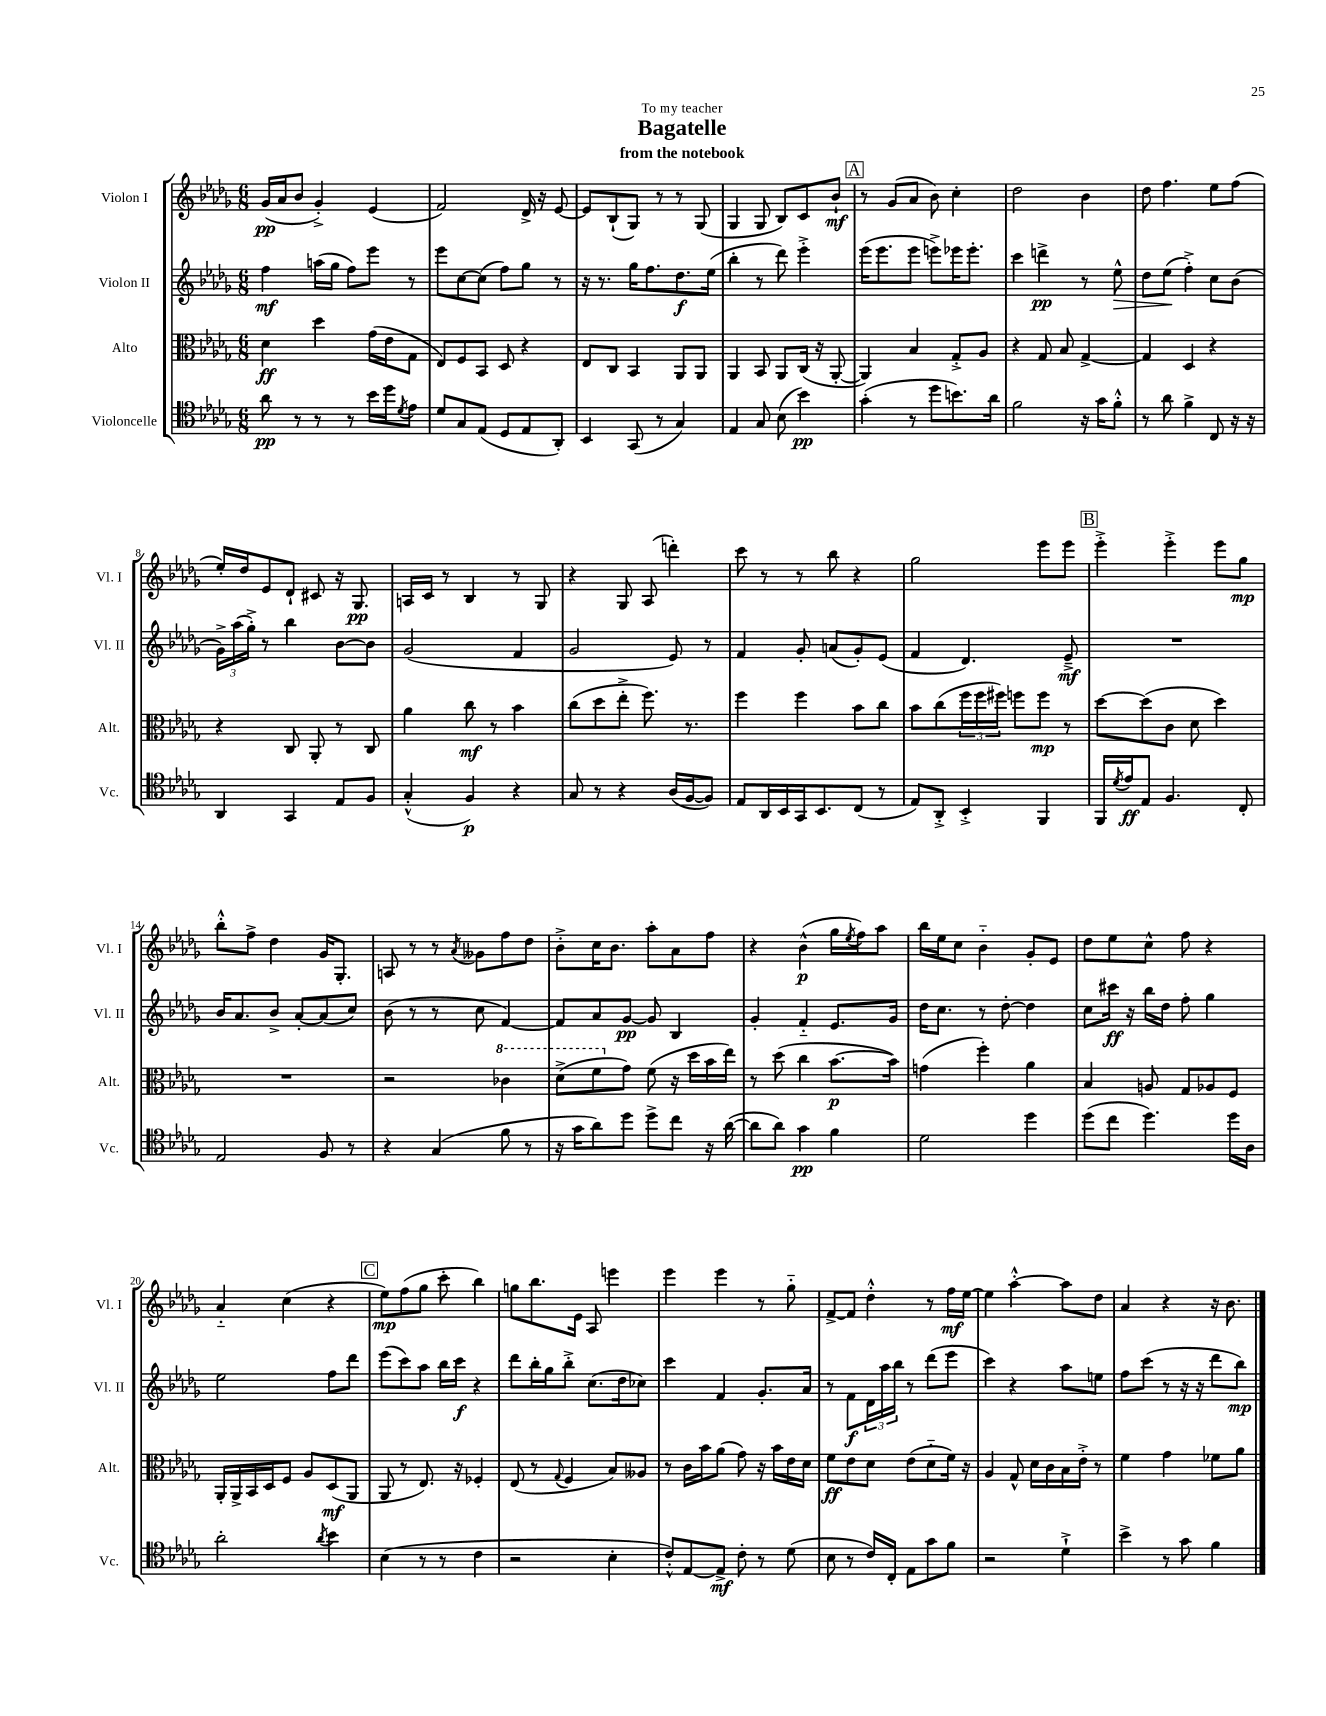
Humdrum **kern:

**kern	**dynam	**kern	**dynam	**kern	**dynam	**kern	**dynam
*part4	*part4	*part3	*part3	*part2	*part2	*part1	*part1
*staff4	*staff4	*staff3	*staff3	*staff2	*staff2	*staff1	*staff1
*I"Violoncelle	*	*I"Alto	*	*I"Violon II	*	*I"Violon I	*
*I'Vc.	*	*I'Alt.	*	*I'Vl. II	*	*I'Vl. I	*
*clefC4	*	*clefC3	*	*clefG2	*	*clefG2	*
*k[b-e-a-d-g-]	*	*k[b-e-a-d-g-]	*	*k[b-e-a-d-g-]	*	*k[b-e-a-d-g-]	*
*M6/8	*	*M6/8	*	*M6/8	*	*M6/8	*
=1	=1	=1	=1	=1	=1	=1	=1
8a-\	pp	4d-\	ff	4ff\	mf	(16g-/LL	pp
.	.	.	.	.	.	16a-/J	.
8r	.	.	.	.	.	8b-/J	.
8r	.	4dd-\	.	(16aan\LL	.	4g-'^/)	.
.	.	.	.	16gg-\JJ	.	.	.
8r	.	.	.	8ff\L)	.	.	.
16b-\LL	.	(16g-\LL	.	8eee-\J	.	(4e-/	.
16dd-\J	.	16e-\J	.	.	.	.	.
8qd-/	.	.	.	.	.	.	.
8e-\J	.	8G-\J	.	8r	.	.	.
=2	=2	=2	=2	=2	=2	=2	=2
8d-/L	.	8E-/L)	.	8eee-\L	.	2f/)	.
8G-/	.	8F/	.	[8cc\	.	.	.
(8E-/J	.	8BB-/J	.	(8cc\J]	.	.	.
8D-/L	.	8D-/	.	8ff\L)	.	.	.
8E-/	.	4r	.	8gg-\J	.	16d-^/	.
.	.	.	.	.	.	16r	.
8AA-'/J)	.	.	.	8r	.	[8e-/	.
=3	=3	=3	=3	=3	=3	=3	=3
4BB-/	.	8E-/L	.	16r	.	8e-/L]	.
.	.	.	.	8.r	.	.	.
.	.	8C/J	.	.	.	(8B-`/	.
(8GG-/	.	4BB-/	.	16gg-\KL	.	8G-/J)	.
.	.	.	.	8.ff\	.	.	.
8r	.	.	.	.	.	8r	.
4G-/)	.	8AA-/L	.	8.dd-\	f	8r	.
.	.	8AA-/J	.	.	.	(8G-/	.
.	.	.	.	(16ee-\Jk	.	.	.
=4	=4	=4	=4	=4	=4	=4	=4
4E-/	.	4AA-/	.	4bb-'\	.	4G-/	.
8G-/	.	8BB-/	.	8r	.	8G-/	.
(8B-\	.	8AA-/L	.	8ddd-\)	.	8B-/L)	.
4b-\)	pp	(16C/Jk	.	4eee-'^\	.	8c/	.
.	.	16r	.	.	.	.	.
.	.	[8AA-'/	.	.	.	8b-`/J	mf
!!LO:REH:place=s1:t=A
=5	=5	=5	=5	=5	=5	=5	=5
(4g-'\	.	4AA-/])	.	(16eee-\KL	.	8r	.
.	.	.	.	8.eee-\	.	.	.
.	.	.	.	.	.	(8g-/L	.
8r	.	4B-/	.	8eee-\J	.	8a-/J	.
8dd-\L	.	.	.	8eeen^\L)	.	8b-\)	.
8.bn\)	.	8G-'^/L	.	16eee-X\K	.	4cc'\	.
.	.	.	.	8.eee-'\J	.	.	.
.	.	8A-/J	.	.	.	.	.
16a-\Jk	.	.	.	.	.	.	.
=6	=6	=6	=6	=6	=6	=6	=6
2f\	.	4r	.	4ccc\	.	2dd-\	.
.	.	8G-/	.	4dddn^\	pp	.	.
.	.	8B-/	.	.	.	.	.
16r	.	[4G-^/	.	8r	.	4b-\	.
16g-\KL	.	.	.	.	.	.	.
!	!	!	!	!	!LO:HP:b	!	!
8f'^^\J	.	.	.	8ee-^^\	>	.	.
=7	=7	=7	=7	=7	=7	=7	=7
8r	.	4G-/]	.	8dd-\L	.	8dd-\	.
8a-\	.	.	.	(8ee-\J	.	4.ff\	.
4f^\	.	4D-/	.	4ff'^\)	]	.	.
8C/	.	4r	.	8cc\L	.	8ee-\L	.
16r	.	.	.	(8b-\J	.	(8ff\J	.
16r	.	.	.	.	.	.	.
!!LO:LB:g=z
=8	=8	=8	=8	=8	=8	=8	=8
4AA-/	.	4r	.	24g-^\LL)	.	16ee-'/LL)	.
.	.	.	.	(24aa-\	.	.	.
.	.	.	.	.	.	16dd-/J	.
.	.	.	.	24gg-'^\JJ)	.	.	.
.	.	.	.	8r	.	8e-/	.
4GG-/	.	8C/	.	4bb-\	.	8d-`/J	.
.	.	8AA-'/	.	.	.	8c#X/	.
8E-/L	.	8r	.	[8b-\L	.	16r	.
.	.	.	.	.	.	8.G-/	pp
8F/J	.	8C/	.	8b-\J]	.	.	.
=9	=9	=9	=9	=9	=9	=9	=9
(4G-'^^/	.	4a-\	.	(2g-/	.	16An/LL	.
.	.	.	.	.	.	16c/JJ	.
.	.	.	.	.	.	8r	.
4F/)	p	8cc\	mf	.	.	4B-/	.
.	.	8r	.	.	.	.	.
4r	.	4b-\	.	4f/	.	8r	.
.	.	.	.	.	.	8G-/	.
=10	=10	=10	=10	=10	=10	=10	=10
8G-/	.	(8cc\L	.	2g-/	.	4r	.
8r	.	8dd-\	.	.	.	.	.
4r	.	8ee-'^\J	.	.	.	8G-/	.
.	.	8.ff\)	.	.	.	(8A-/	.
(16A-/LL	.	.	.	8e-/)	.	4dddn'\)	.
[16F/J	.	8.r	.	.	.	.	.
8F/J])	.	.	.	8r	.	.	.
=11	=11	=11	=11	=11	=11	=11	=11
8E-/L	.	4ff\	.	4f/	.	8ccc\	.
16AA-/L	.	.	.	.	.	8r	.
16BB-/	.	.	.	.	.	.	.
16GG-/J	.	4ff\	.	8g-'/	.	8r	.
8.BB-/	.	.	.	.	.	.	.
.	.	.	.	(8an/L	.	8bb-\	.
(8C/J	.	8b-\L	.	8g-'/)	.	4r	.
8r	.	8cc\J	.	(8e-/J	.	.	.
=12	=12	=12	=12	=12	=12	=12	=12
8E-/L)	.	8b-\L	.	4f/	.	2gg-\	.
8AA-'^/J	.	(8cc\	.	.	.	.	.
4BB-'^/	.	24ff\L	.	4.d-/)	.	.	.
.	.	24ff\	.	.	.	.	.
.	.	24ff#X\JJ)	.	.	.	.	.
.	.	8ffn\L	.	.	.	.	.
4FF/	.	8ff\J	mp	.	.	8eee-\L	.
.	.	8r	.	8e-~^/	mf	8eee-\J	.
!!LO:REH:place=s1:t=B
=13	=13	=13	=13	=13	=13	=13	=13
16FF/LL	.	[8dd-\L	.	2.r	.	4eee-'^\	.
8qd-/	.	.	.	.	.	.	.
16e-/J	ff	.	.	.	.	.	.
8E-/J	.	(8dd-\]	.	.	.	.	.
4.F/	.	8c\J	.	.	.	4eee-'^\	.
.	.	8d-\	.	.	.	.	.
.	.	4dd-\)	.	.	.	8eee-\L	.
8C'/	.	.	.	.	.	8gg-\J	mp
!!LO:LB:g=z
=14	=14	=14	=14	=14	=14	=14	=14
2E-/	.	2.r	.	16b-/KL	.	8bb-'^^\L	.
.	.	.	.	8.a-/	.	.	.
.	.	.	.	.	.	8ff^\J	.
.	.	.	.	8b-^/J	.	4dd-\	.
.	.	.	.	[8a-'/L	.	.	.
8F/	.	.	.	(8a-/]	.	16g-/KL	.
.	.	.	.	.	.	8.G-'/J	.
8r	.	.	.	8cc/J)	.	.	.
=15	=15	=15	=15	=15	=15	=15	=15
4r	.	2r	.	(8b-\	.	8An/	.
.	.	.	.	8r	.	8r	.
(4G-/	.	.	.	8r	.	8r	.
.	.	.	.	.	.	8qa-/	.
.	.	.	.	8cc\	.	8g--X\L	.
*	*	*8va	*	*	*	*	*
8f\	.	4cc-X\	.	[4f/)	.	8ff\	.
8r	.	.	.	.	.	8dd-\J	.
=16	=16	=16	=16	=16	=16	=16	=16
16r	.	(8dd-^\L	.	8f/L]	.	8b-'^\L	.
16g-\KL	.	.	.	.	.	.	.
8a-\)	.	8ff\	.	8a-/	.	16cc\K	.
.	.	.	.	.	.	8.b-\J	.
*	*	*X8va	*	*	*	*	*
8dd-\J	.	8g-\J)	.	[8g-/J	pp	.	.
8dd-^\L	.	(8f\	.	8g-/]	.	8aa-'\L	.
8cc\J	.	16r	.	4B-/	.	8a-\	.
.	.	16dd-\LL	.	.	.	.	.
16r	.	16b-\	.	.	.	8ff\J	.
([16a-\	.	16ee-\JJ)	.	.	.	.	.
=17	=17	=17	=17	=17	=17	=17	=17
8a-\L]	.	8r	.	4g-'/	.	4r	.
8a-\J)	.	(8dd-\	.	.	.	.	.
4g-\	pp	4cc\	.	4f/	.	(4b-^^\	p
4f\	.	[8.b-\L	p	8.e-/L	.	16gg-\LL	.
.	.	.	.	.	.	8qee-/	.
.	.	.	.	.	.	16ff\J)	.
.	.	.	.	.	.	8aa-\J	.
.	.	16b-\Jk])	.	16g-/Jk	.	.	.
=18	=18	=18	=18	=18	=18	=18	=18
2d-\	.	(4gn\	.	16dd-\KL	.	16bb-\LL	.
.	.	.	.	8.cc\J	.	16ee-\J	.
.	.	.	.	.	.	8cc\J	.
.	.	4ff'\)	.	8r	.	4b-\	.
.	.	.	.	[8dd-'\	.	.	.
4dd-\	.	4a-\	.	4dd-\]	.	8g-'/L	.
.	.	.	.	.	.	8e-/J	.
=19	=19	=19	=19	=19	=19	=19	=19
(8dd-\L	.	4B-/	.	8cc\L	.	8dd-\L	.
8cc\J	.	.	.	16ccc#X\Jk	ff	8ee-\	.
.	.	.	.	16r	.	.	.
4.dd-\)	.	8An/	.	16bb-\LL	.	8cc^^\J	.
.	.	.	.	16dd-\JJ	.	.	.
.	.	8G-/L	.	8ff'\	.	8ff\	.
.	.	8A-X/	.	4gg-\	.	4r	.
16dd-\LL	.	8F/J	.	.	.	.	.
16A-\JJ	.	.	.	.	.	.	.
!!LO:LB:g=z
=20	=20	=20	=20	=20	=20	=20	=20
2a-'\	.	16AA-'/LL	.	2ee-\	.	4a-/	.
.	.	16AA-^/	.	.	.	.	.
.	.	16BB-/	.	.	.	.	.
.	.	16D-/J	.	.	.	.	.
.	.	8F/J	.	.	.	(4cc\	.
.	.	8A-/L	.	.	.	.	.
8qa-/	.	.	.	.	.	.	.
4b-\	.	(8D-/	mf	8ff\L	.	4r	.
.	.	8AA-/J	.	8ddd-\J	.	.	.
!!LO:REH:place=s1:t=C
=21	=21	=21	=21	=21	=21	=21	=21
(4B-\	.	8AA-/	.	(8eee-\L	.	8ee-\L)	mp
.	.	8r	.	8ccc\)	.	(8ff\	.
8r	.	8.E-/)	.	8aa-\J	.	8gg-\J	.
8r	.	.	.	16bb-\LL	.	8ccc'\	.
.	.	16r	.	16ccc\JJ	f	.	.
4c\	.	4F-X'/	.	4r	.	4bb-\)	.
=22	=22	=22	=22	=22	=22	=22	=22
2r	.	(8E-/	.	8ddd-\L	.	8ggn\L	.
.	.	8r	.	16bb-'\L	.	8.bb-\	.
.	.	.	.	16gg-\J	.	.	.
.	.	8qqG-/	.	.	.	.	.
.	.	4F/	.	8bb-'^\J	.	.	.
.	.	.	.	.	.	16e-\Jk	.
.	.	.	.	(8.cc\L	.	8A-/	.
4B-'\	.	8B-/L)	.	.	.	4eeen\	.
.	.	.	.	16dd-\k	.	.	.
.	.	8A--X/J	.	8cc-X\J)	.	.	.
=23	=23	=23	=23	=23	=23	=23	=23
8c'^^/L)	.	8r	.	4ccc\	.	4eee-\	.
[8E-/	.	16c\LL	.	.	.	.	.
.	.	16b-\J	.	.	.	.	.
8E-^/J]	mf	(8a-\J	.	4f/	.	4eee-\	.
8c'\	.	8g-\)	.	.	.	.	.
8r	.	16r	.	8.g-'/L	.	8r	.
.	.	16b-\LL	.	.	.	.	.
(8d-\	.	16e-\	.	.	.	8gg-\	.
.	.	16d-\JJ	.	16a-/Jk	.	.	.
=24	=24	=24	=24	=24	=24	=24	=24
8B-\	.	8f\L	ff	8r	.	[8f^/L	.
8r	.	8e-\	.	8f\L	f	8f/J]	.
16c/LL)	.	8d-\J	.	24d-\L	.	4dd-'^^\	.
.	.	.	.	24aa-\	.	.	.
16C'/JJ	.	.	.	.	.	.	.
.	.	.	.	24bb-\JJ	.	.	.
8E-\L	.	(8e-\L	.	8r	.	.	.
8g-\	.	8d-\	.	(8ddd-\L	.	8r	.
8f\J	.	16f\Jk)	.	8eee-\J	.	16ff\LL	mf
.	.	16r	.	.	.	[16ee-\JJ	.
=25	=25	=25	=25	=25	=25	=25	=25
2r	.	4A-/	.	4ccc\)	.	4ee-\]	.
.	.	8G-^^/	.	4r	.	[4aa-'^^\	.
.	.	16d-\LL	.	.	.	.	.
.	.	16c\	.	.	.	.	.
4d-`^\	.	16B-\	.	8aa-\L	.	8aa-\L]	.
.	.	16e-'^\JJ	.	.	.	.	.
.	.	8r	.	8een\J	.	8dd-\J	.
=26	=26	=26	=26	=26	=26	=26	=26
4b-^\	.	4f\	.	8ff\L	.	4a-/	.
.	.	.	.	(8ccc\J	.	.	.
8r	.	4g-\	.	8r	.	4r	.
8g-\	.	.	.	16r	.	.	.
.	.	.	.	16r	.	.	.
4f\	.	8f-X\L	.	8ddd-\L	.	16r	.
.	.	.	.	.	.	8.b-\	.
.	.	8a-\J	.	8bb-\J)	mp	.	.
==	==	==	==	==	==	==	==
*-	*-	*-	*-	*-	*-	*-	*-
